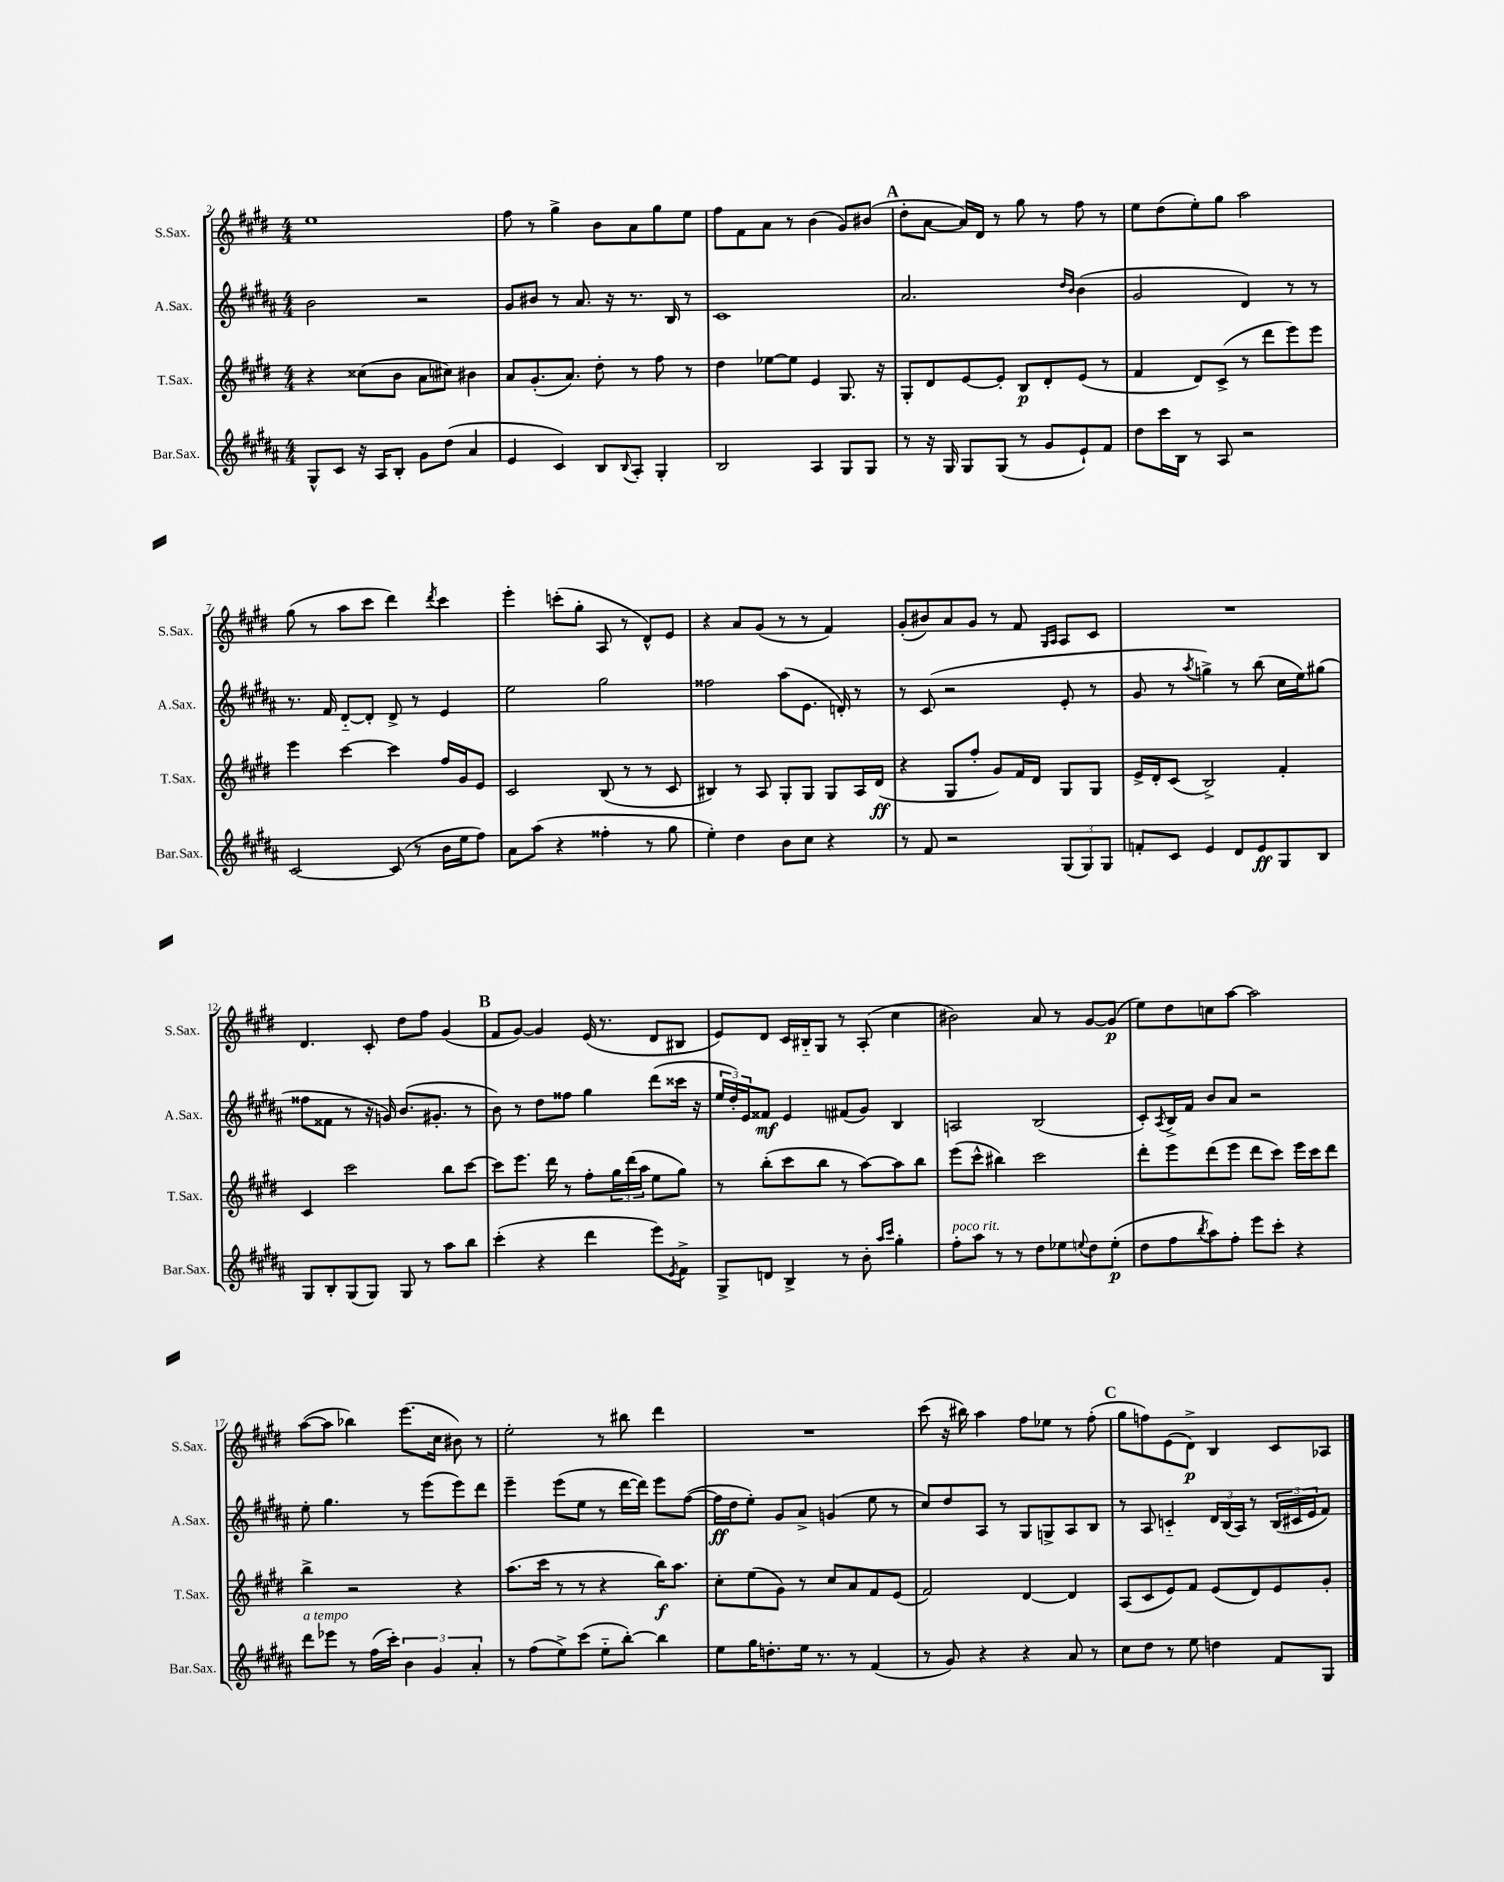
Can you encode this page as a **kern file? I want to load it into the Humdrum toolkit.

**kern	**dynam	**kern	**dynam	**kern	**dynam	**kern	**dynam
*part4	*part4	*part3	*part3	*part2	*part2	*part1	*part1
*staff4	*staff4	*staff3	*staff3	*staff2	*staff2	*staff1	*staff1
*I"Bar.Sax.	*	*I"T.Sax.	*	*I"A.Sax.	*	*I"S.Sax.	*
*I'Bar.Sax.	*	*I'T.Sax.	*	*I'A.Sax.	*	*I'S.Sax.	*
*clefG2	*	*clefG2	*	*clefG2	*	*clefG2	*
*k[f#c#g#d#a#]	*	*k[f#c#g#d#]	*	*k[f#c#g#d#a#]	*	*k[f#c#g#d#]	*
*M4/4	*	*M4/4	*	*M4/4	*	*M4/4	*
=2	=2	=2	=2	=2	=2	=2	=2
8G#^^/L	.	4r	.	2b\	.	1ee	.
8c#/J	.	.	.	.	.	.	.
16r	.	(8cc##X\L	.	.	.	.	.
16A#/KL	.	.	.	.	.	.	.
8B'/J	.	8b\J	.	.	.	.	.
8g#\L	.	8a\L	.	2r	.	.	.
(8dd#\J	.	8cc#X\J)	.	.	.	.	.
4a#/	.	4b#X\	.	.	.	.	.
=3	=3	=3	=3	=3	=3	=3	=3
4e/	.	8a/L	.	8g#/L	.	8ff#\	.
.	.	(8.g#'/	.	8b#X/J	.	8r	.
4c#/)	.	.	.	8r	.	4gg#^\	.
.	.	8.a/J)	.	.	.	.	.
.	.	.	.	8.a#/	.	.	.
8B/L	.	8dd#'\	.	.	.	8b\L	.
.	.	.	.	16r	.	.	.
8qqB/	.	.	.	.	.	.	.
8A#'/J	.	8r	.	8.r	.	8a\	.
4G#'/	.	8ff#\	.	.	.	8gg#\	.
.	.	.	.	16B/	.	.	.
.	.	8r	.	8r	.	8ee\J	.
=4	=4	=4	=4	=4	=4	=4	=4
2B/	.	4dd#\	.	1c#	.	8ff#\L	.
.	.	.	.	.	.	8f#\	.
.	.	[8ee-X\L	.	.	.	8a\J	.
.	.	8ee-\J]	.	.	.	8r	.
4A#/	.	4e/	.	.	.	(4b\	.
8G#/L	.	8.G#/	.	.	.	8g#/L)	.
8G#/J	.	.	.	.	.	(8b#X/J	.
.	.	16r	.	.	.	.	.
!!LO:REH:place=s1:t=A
=5	=5	=5	=5	=5	=5	=5	=5
8r	.	8G#'/L	.	2.a#/	.	8dd#'\L	.
16r	.	8d#/	.	.	.	[8a\J	.
16G#/	.	.	.	.	.	.	.
8G#/L	.	[8e/	.	.	.	16a/LL])	.
.	.	.	.	.	.	16d#/JJ	.
(8G#/J	.	8e'/J]	.	.	.	8r	.
8r	.	8B/L	p	.	.	8gg#\	.
8g#/L	.	8d#'/	.	.	.	8r	.
.	.	.	.	16qqdd#/LL	.	.	.
.	.	.	.	16qqb/JJ	.	.	.
8e`/)	.	(8e/J	.	(4b\	.	8ff#\	.
8f#/J	.	8r	.	.	.	8r	.
=6	=6	=6	=6	=6	=6	=6	=6
8dd#\L	.	4f#/	.	2g#/	.	8ee\L	.
16ccc#\L	.	.	.	.	.	(8dd#\	.
16B\JJ	.	.	.	.	.	.	.
8r	.	8d#/L)	.	.	.	8ee'\)	.
8A#/	.	(8c#^/J	.	.	.	8gg#\J	.
2r	.	8r	.	4d#/)	.	2aa\	.
.	.	8ddd#\L	.	.	.	.	.
.	.	8eee\)	.	8r	.	.	.
.	.	8eee\J	.	8r	.	.	.
!!LO:LB:g=z
=7	=7	=7	=7	=7	=7	=7	=7
[2c#/	.	4eee\	.	8.r	.	(8gg#\	.
.	.	.	.	.	.	8r	.
.	.	.	.	16f#/	.	.	.
.	.	[4ccc#\	.	[8d#/L	.	8aa\L	.
.	.	.	.	8d#'/J]	.	8ccc#\J	.
(8c#/]	.	4ccc#\]	.	8d#^/	.	4ddd#\)	.
8r	.	.	.	8r	.	.	.
.	.	.	.	.	.	8qddd#/	.
16b\LL	.	16ff#/LL	.	4e/	.	4ccc#\	.
16ee\J	.	16g#/J	.	.	.	.	.
8ff#\J)	.	8e/J	.	.	.	.	.
=8	=8	=8	=8	=8	=8	=8	=8
8a#\L	.	2c#/	.	2ee\	.	4eee'\	.
(8aa#\J	.	.	.	.	.	.	.
4r	.	.	.	.	.	(8cccn'\L	.
.	.	.	.	.	.	8gg#'\J	.
4ff##X'\	.	(8B/	.	2gg#\	.	8A/	.
.	.	8r	.	.	.	8r	.
8r	.	8r	.	.	.	8d#^^/L)	.
8gg#\	.	8c#/	.	.	.	8e/J	.
=9	=9	=9	=9	=9	=9	=9	=9
4ee'\)	.	4B#X/)	.	2ff##X\	.	4r	.
4dd#\	.	8r	.	.	.	8a/L	.
.	.	8A/	.	.	.	(8g#/J	.
8b\L	.	8G#'/L	.	(8aa#\L	.	8r	.
8cc#\J	.	8G#/J	.	8.e\J	.	8r	.
4r	.	8G#/L	.	.	.	4f#/)	.
.	.	.	.	16dn'/)	.	.	.
.	.	16A/L	.	8r	.	.	.
.	.	(16d#/JJ	ff	.	.	.	.
=10	=10	=10	=10	=10	=10	=10	=10
8r	.	4r	.	8r	.	(8g#'/L	.
8f#/	.	.	.	(8c#/	.	8b#X/)	.
2r	.	8G#/L	.	2r	.	8a/	.
.	.	8ff#'/J	.	.	.	8g#/J	.
.	.	8g#/L)	.	.	.	8r	.
.	.	16f#/L	.	.	.	8f#/	.
.	.	16d#/JJ	.	.	.	.	.
.	.	.	.	.	.	16qqG#/LL	.
.	.	.	.	.	.	16qqA/JJ	.
(12G#/L	.	8G#/L	.	8e'/	.	8A/L	.
12G#/)	.	.	.	.	.	.	.
.	.	8G#/J	.	8r	.	8c#/J	.
12G#/J	.	.	.	.	.	.	.
=11	=11	=11	=11	=11	=11	=11	=11
8fn'/L	.	16e^/LL	.	8g#/	.	1r	.
.	.	16d#'/J	.	.	.	.	.
8c#/J	.	(8c#/J	.	8r	.	.	.
.	.	.	.	8qaa#/	.	.	.
4e/	.	2B^/)	.	4ggn^\)	.	.	.
8d#/L	.	.	.	8r	.	.	.
8e/	ff	.	.	(8bb\	.	.	.
8G#/	.	4f#'/	.	16cc#\LL	.	.	.
.	.	.	.	16ee\J)	.	.	.
8B/J	.	.	.	(8gg#X\J	.	.	.
!!LO:LB:g=z
=12	=12	=12	=12	=12	=12	=12	=12
8G#/L	.	4c#/	.	8ff##X\L	.	4.d#/	.
8B'/	.	.	.	8f##X\J	.	.	.
(8G#/	.	2ccc#\	.	8r	.	.	.
8G#/J)	.	.	.	16r	.	8c#'/	.
.	.	.	.	16gn/)	.	.	.
8G#/	.	.	.	(8.b/L	.	8dd#\L	.
8r	.	.	.	.	.	8ff#\J	.
.	.	.	.	8.g#X'/J	.	.	.
8aa#\L	.	8bb\L	.	.	.	(4g#/	.
8bb\J	.	[8ccc#\J	.	8r	.	.	.
!!LO:REH:place=s1:t=B
=13	=13	=13	=13	=13	=13	=13	=13
(4ccc#'\	.	8ccc#\L]	.	8b\)	.	8f#/L	.
.	.	8.eee\J	.	8r	.	[8g#/J)	.
4r	.	.	.	8dd#\L	.	4g#/]	.
.	.	16ddd#\	.	.	.	.	.
.	.	8r	.	8ff##X\J	.	.	.
4ddd#\	.	8ff#'\L	.	4gg#\	.	(16e/	.
.	.	.	.	.	.	8.r	.
.	.	24gg#\L	.	.	.	.	.
.	.	(24ddd#\	.	.	.	.	.
.	.	24aa\JJ	.	.	.	.	.
8eee\L)	.	8ee\L	.	(8ddd#\L	.	8d#/L	.
8qe/	.	.	.	.	.	.	.
8f#^\J	.	8gg#\J)	.	16ccc##X\Jk	.	8B#X/J	.
.	.	.	.	16r	.	.	.
=14	=14	=14	=14	=14	=14	=14	=14
8G#^/L	.	8r	.	24ee/LL	.	8e/L)	.
.	.	.	.	24dd#'/)	.	.	.
.	.	.	.	24e/J	.	.	.
8dn/J	.	(8bb'\L	.	8f##X/J	mf	8d#/J	.
4B^/	.	8ccc#\	.	4e/	.	16c#/LL	.
.	.	.	.	.	.	16B#X/J	.
.	.	8bb\J	.	.	.	8G#/J	.
8r	.	8r	.	(8f#X/L	.	8r	.
8b'\	.	[8aa\L)	.	8g#/J)	.	(8A'/	.
16qqaa#/LL	.	.	.	.	.	.	.
16qqccc#/JJ	.	.	.	.	.	.	.
4gg#'\	.	8aa\]	.	4B/	.	4cc#\	.
.	.	8bb\J	.	.	.	.	.
=15	=15	=15	=15	=15	=15	=15	=15
!LO:TX:a:i:t=poco rit.	!	!	!	!	!	!	!
8ff#'\L	.	(8eee\L	.	2An/	.	2b#X\)	.
8aa#\J	.	8ccc#^^\J	.	.	.	.	.
8r	.	4bb#X\)	.	.	.	.	.
8r	.	.	.	.	.	.	.
8dd#\L	.	2ccc#\	.	(2B/	.	8a/	.
8ee-X\	.	.	.	.	.	8r	.
8qqeen/	.	.	.	.	.	.	.
8dd#\	.	.	.	.	.	[8g#/L	.
(8ee'\J	p	.	.	.	.	(8g#/J]	p
=16	=16	=16	=16	=16	=16	=16	=16
8dd#\L	.	8ddd#'\L	.	8c#'/L)	.	8ee\L)	.
.	.	.	.	8qA#/	.	.	.
8ff#\	.	8eee\	.	16B^/L	.	8dd#\	.
.	.	.	.	16f#/JJ	.	.	.
8qbb/	.	.	.	.	.	.	.
8aa#\)	.	(8ddd#\	.	8b/L	.	8ccn\	.
8ff#'\J	.	8eee\J	.	8a#/J	.	[8aa\J	.
8eee\L	.	8ddd#\L	.	2r	.	2aa\]	.
8ccc#'\J	.	8ccc#\J)	.	.	.	.	.
4r	.	16eee\LL	.	.	.	.	.
.	.	16ccc#\J	.	.	.	.	.
.	.	8ddd#\J	.	.	.	.	.
!!LO:LB:g=z
=17	=17	=17	=17	=17	=17	=17	=17
!LO:TX:a:i:t=a tempo	!	!	!	!	!	!	!
8ddd#\L	.	4bb^\	.	8ee'\	.	([8aa\L	.
8eee-X\J	.	.	.	4.gg#\	.	8aa\J]	.
8r	.	2r	.	.	.	4bb-X\)	.
(16ff#\LL	.	.	.	.	.	.	.
16ccc#'\JJ)	.	.	.	.	.	.	.
6b\	.	.	.	8r	.	(8.eee\L	.
.	.	.	.	(8eee\L	.	.	.
6g#/	.	.	.	.	.	.	.
.	.	.	.	.	.	16cc#\Jk	.
.	.	4r	.	8eee\)	.	8b#X\)	.
6a#'/	.	.	.	.	.	.	.
.	.	.	.	8ddd#\J	.	8r	.
=18	=18	=18	=18	=18	=18	=18	=18
8r	.	(8.aa\L	.	4eee~\	.	2ee'\	.
(8ff#\L	.	.	.	.	.	.	.
.	.	16ccc#\Jk	.	.	.	.	.
8ee^\)	.	8r	.	(8eee\L	.	.	.
(8ccc#\J	.	8r	.	8ee\J	.	.	.
8ee\L	.	4r	.	8r	.	8r	.
[8bb'\J)	.	.	.	[16ddd#\LL	.	8bb#X\	.
.	.	.	.	16ddd#\JJ])	.	.	.
4bb\]	.	16bb\KL)	f	8eee\L	.	4ddd#\	.
.	.	8.aa\J	.	.	.	.	.
.	.	.	.	([8ff#\J	.	.	.
=19	=19	=19	=19	=19	=19	=19	=19
8ee\L	.	8cc#'\L	.	16ff#\LL]	ff	1r	.
.	.	.	.	16dd#\J	.	.	.
16gg#\K	.	(8ee\	.	8ee'\J)	.	.	.
8.ddn'\	.	.	.	.	.	.	.
.	.	8g#\J)	.	8g#/L	.	.	.
16ee\Jk	.	8r	.	8a#^/J	.	.	.
8.r	.	.	.	.	.	.	.
.	.	8cc#/L	.	(4gn/	.	.	.
8r	.	8a/	.	.	.	.	.
(4f#/	.	8f#/	.	8ee\	.	.	.
.	.	(8e/J	.	8r	.	.	.
=20	=20	=20	=20	=20	=20	=20	=20
8r	.	2f#/)	.	8cc#/L)	.	(8ccc#\	.
8g#/)	.	.	.	8dd#/	.	16r	.
.	.	.	.	.	.	16bb#X\)	.
4r	.	.	.	8A#/J	.	4aa\	.
.	.	.	.	8r	.	.	.
4r	.	[4d#/	.	8G#/L	.	8ff#\L	.
.	.	.	.	8Gn^/	.	8ee-X\J	.
8a#/	.	4d#/]	.	8A#/	.	8r	.
8r	.	.	.	8B/J	.	(8ff#'\	.
!!LO:REH:place=s1:t=C
=21	=21	=21	=21	=21	=21	=21	=21
8cc#\L	.	(8A/L	.	8r	.	8gg#\L	.
8dd#\J	.	8c#/	.	8A#/	.	8ffn\)	.
8r	.	8e/)	.	4cn/	.	(8e\	.
8ee\	.	8f#/J	.	.	.	8d#^\J)	p
4ddn\	.	(8e/L	.	24d#/LL	.	4B/	.
.	.	.	.	(24B/	.	.	.
.	.	.	.	24A#/JJ)	.	.	.
.	.	8d#/)	.	8r	.	.	.
8f#/L	.	8e/	.	(24B/LL	.	8c#/L	.
.	.	.	.	24c#X/	.	.	.
.	.	.	.	24e/J	.	.	.
8G#/J	.	8g#'/J	.	8f#/J)	.	8A-X/J	.
==	==	==	==	==	==	==	==
*-	*-	*-	*-	*-	*-	*-	*-
